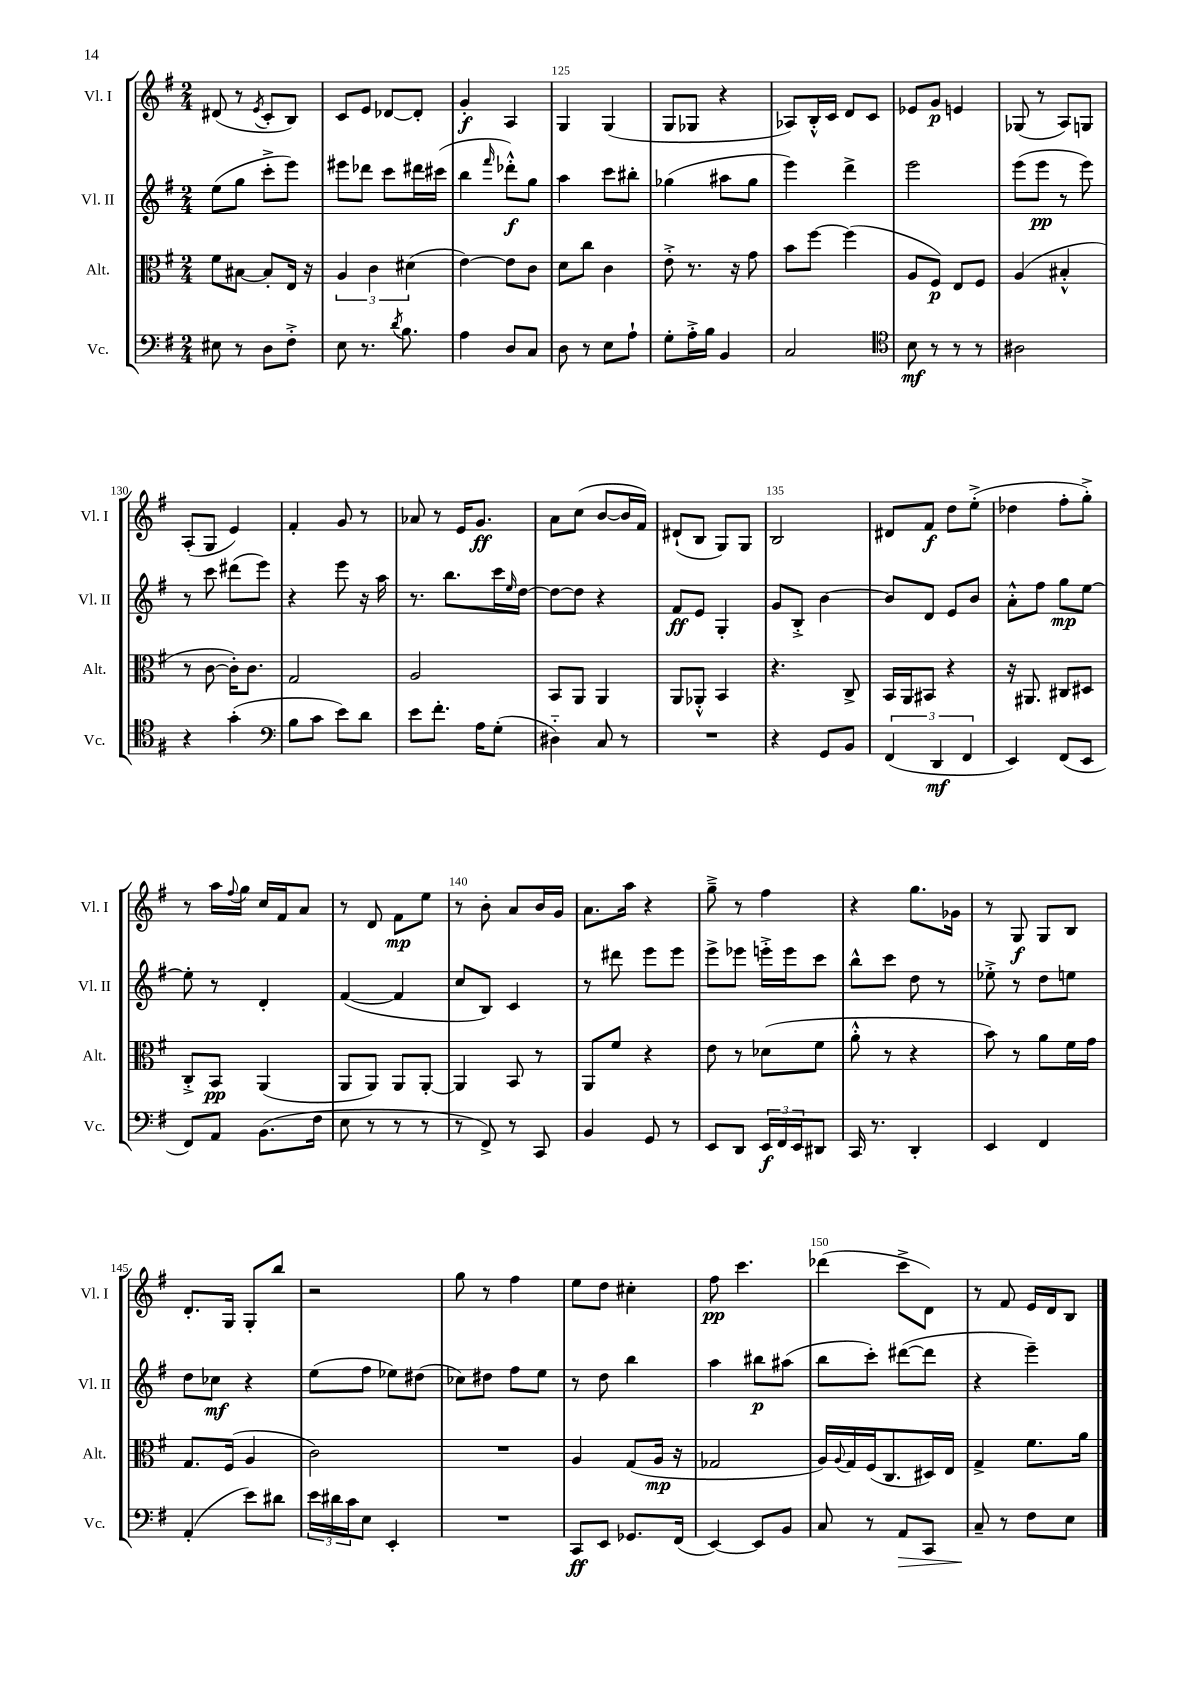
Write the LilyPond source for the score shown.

<<
\new StaffGroup <<
\new Staff = "s0" \with { instrumentName = "Vl. I" shortInstrumentName = "Vl. I" } {
    \clef treble \key g \major \numericTimeSignature \time 2/4
    dis'8( r8 \acciaccatura { e'8 } c'8-. b8) |
    c'8 e'8 des'8~ des'8-. |
    g'4-.\f a4 |
    g4 g4( |
    g8 ges8 r4 |
    aes8) b16-.-^ c'16 d'8 c'8 |
    ees'8 g'8\p e'4 |
    ges8( r8 a8) g8 |
    a8-.( g8 e'4) |
    fis'4-. g'8 r8 |
    aes'8 r8 e'16 g'8.\ff |
    a'8 c''8( b'8~ b'16 fis'16) |
    dis'8-!( b8 g8) g8 |
    b2 |
    dis'8 fis'8\f d''8 e''8-.->( |
    des''4 fis''8-. g''8-.->) |
    r8 a''16 \appoggiatura { fis''8 } g''16 c''16 fis'16 a'8 |
    r8 d'8 fis'8\mp e''8 |
    r8 b'8-. a'8 b'16 g'16 |
    a'8. a''16 r4 |
    g''8---> r8 fis''4 |
    r4 g''8. ges'16 |
    r8 g8\f g8 b8 |
    d'8.-. g16 g8-. b''8 |
    r2 |
    g''8 r8 fis''4 |
    e''8 d''8 cis''4-. |
    fis''8\pp c'''4. |
    des'''4( c'''8-> d'8) |
    r8 fis'8 e'16 d'16 b8 \bar "|." |
}
\new Staff = "s1" \with { instrumentName = "Vl. II" shortInstrumentName = "Vl. II" } {
    \clef treble \key g \major \numericTimeSignature \time 2/4
    e''8( g''8 c'''8-.-> e'''8) |
    eis'''8 des'''8 c'''8 dis'''16 cis'''16( |
    b''4 \grace { fis'''16 } des'''8-.-^\f) g''8 |
    a''4 c'''8 bis''8-. |
    ges''4( ais''8 ges''8 |
    e'''4) d'''4-> |
    e'''2 |
    e'''8( e'''8\pp r8 e'''8) |
    r8 c'''8 dis'''8( e'''8) |
    r4 e'''8 r16 a''16 |
    r8. b''8. c'''16 \grace { e''16 } d''16~ |
    d''8~ d''8 r4 |
    fis'8\ff e'8 g4-. |
    g'8 b8-.-> b'4~ |
    b'8 d'8 e'8 b'8 |
    a'8-.-^ fis''8 g''8\mp e''8~ |
    e''8-. r8 d'4-. |
    fis'4~( fis'4 |
    c''8 b8) c'4 |
    r8 dis'''8 e'''8 e'''8 |
    e'''8-> ees'''8 e'''16-.-> e'''16 c'''8 |
    b''8-^ c'''8 d''8 r8 |
    ees''8-.-> r8 d''8 e''8 |
    d''8 ces''8\mf r4 |
    e''8( fis''8 ees''8) dis''8( |
    ces''8) dis''8 fis''8 e''8 |
    r8 d''8 b''4 |
    a''4 bis''8\p ais''8( |
    b''8 c'''8-.) dis'''8~( dis'''8 |
    r4 e'''4--) \bar "|." |
}
\new Staff = "s2" \with { instrumentName = "Alt." shortInstrumentName = "Alt." } {
    \clef alto \key g \major \numericTimeSignature \time 2/4
    fis'8 bis8~ bis8-. e16 r16 |
    \tuplet 3/2 { a4 c'4 dis'4( } |
    e'4~) e'8 c'8 |
    d'8 c''8 c'4 |
    e'8-.-> r8. r16 g'8 |
    b'8 fis''8~ fis''4( |
    a8 fis8\p) e8 fis8 |
    a4( bis4-.-^ |
    r8 c'8~ c'16-.) c'8. |
    g2 |
    a2 |
    b,8 a,8 a,4 |
    a,8 aes,8-.-^ b,4 |
    r4. c8-> |
    b,16 a,16 bis,8 r4 |
    r16 ais,8. cis8 dis8 |
    c8-.-> b,8\pp a,4( |
    a,8 a,8) a,8 a,8~-. |
    a,4 b,8 r8 |
    a,8 fis'8 r4 |
    e'8 r8 des'8( fis'8 |
    a'8-.-^ r8 r4 |
    b'8) r8 a'8 fis'16 g'16 |
    g8. fis16( a4 |
    c'2) |
    R2 |
    a4 g8( a16\mp r16 |
    ges2 |
    a16) \appoggiatura { a8 } g16 fis16( c8. dis16) e16 |
    g4-> fis'8. a'16 \bar "|." |
}
\new Staff = "s3" \with { instrumentName = "Vc." shortInstrumentName = "Vc." } {
    \clef bass \key g \major \numericTimeSignature \time 2/4
    eis8 r8 d8 fis8-.-> |
    e8 r8. \acciaccatura { d'8 } b8. |
    a4 d8 c8 |
    d8 r8 e8 a8-! |
    g8-. a16-.-> b16 b,4 |
    c2 |
    \clef tenor b8\mf r8 r8 r8 |
    ais2 |
    r4 g'4-.( |
    \clef bass b8 c'8 e'8) d'8 |
    e'8 fis'8.-. a16 g8-.( |
    dis4-_) c8 r8 |
    R2 |
    r4 g,8 b,8 |
    \tuplet 3/2 { fis,4( d,4\mf fis,4 } |
    e,4) fis,8( e,8 |
    fis,8) a,8 b,8.( fis16 |
    e8 r8 r8 r8 |
    r8 fis,8->) r8 c,8 |
    b,4 g,8 r8 |
    e,8 d,8 \tuplet 3/2 { e,16\f fis,16 e,16 } dis,8 |
    c,16 r8. d,4-. |
    e,4 fis,4 |
    a,4-.( e'8) dis'8 |
    \tuplet 3/2 { e'16 dis'16 c'16 } e8 e,4-. |
    R2 |
    c,8\ff e,8 ges,8. fis,16( |
    e,4~) e,8 b,8 |
    c8 r8 a,8\> c,8 |
    c8--\! r8 fis8 e8 \bar "|." |
}
>>
>>
\layout { \context { \Score currentBarNumber = #122 \override BarNumber.break-visibility = ##(#f #t #t) barNumberVisibility = #(every-nth-bar-number-visible 5) } }
